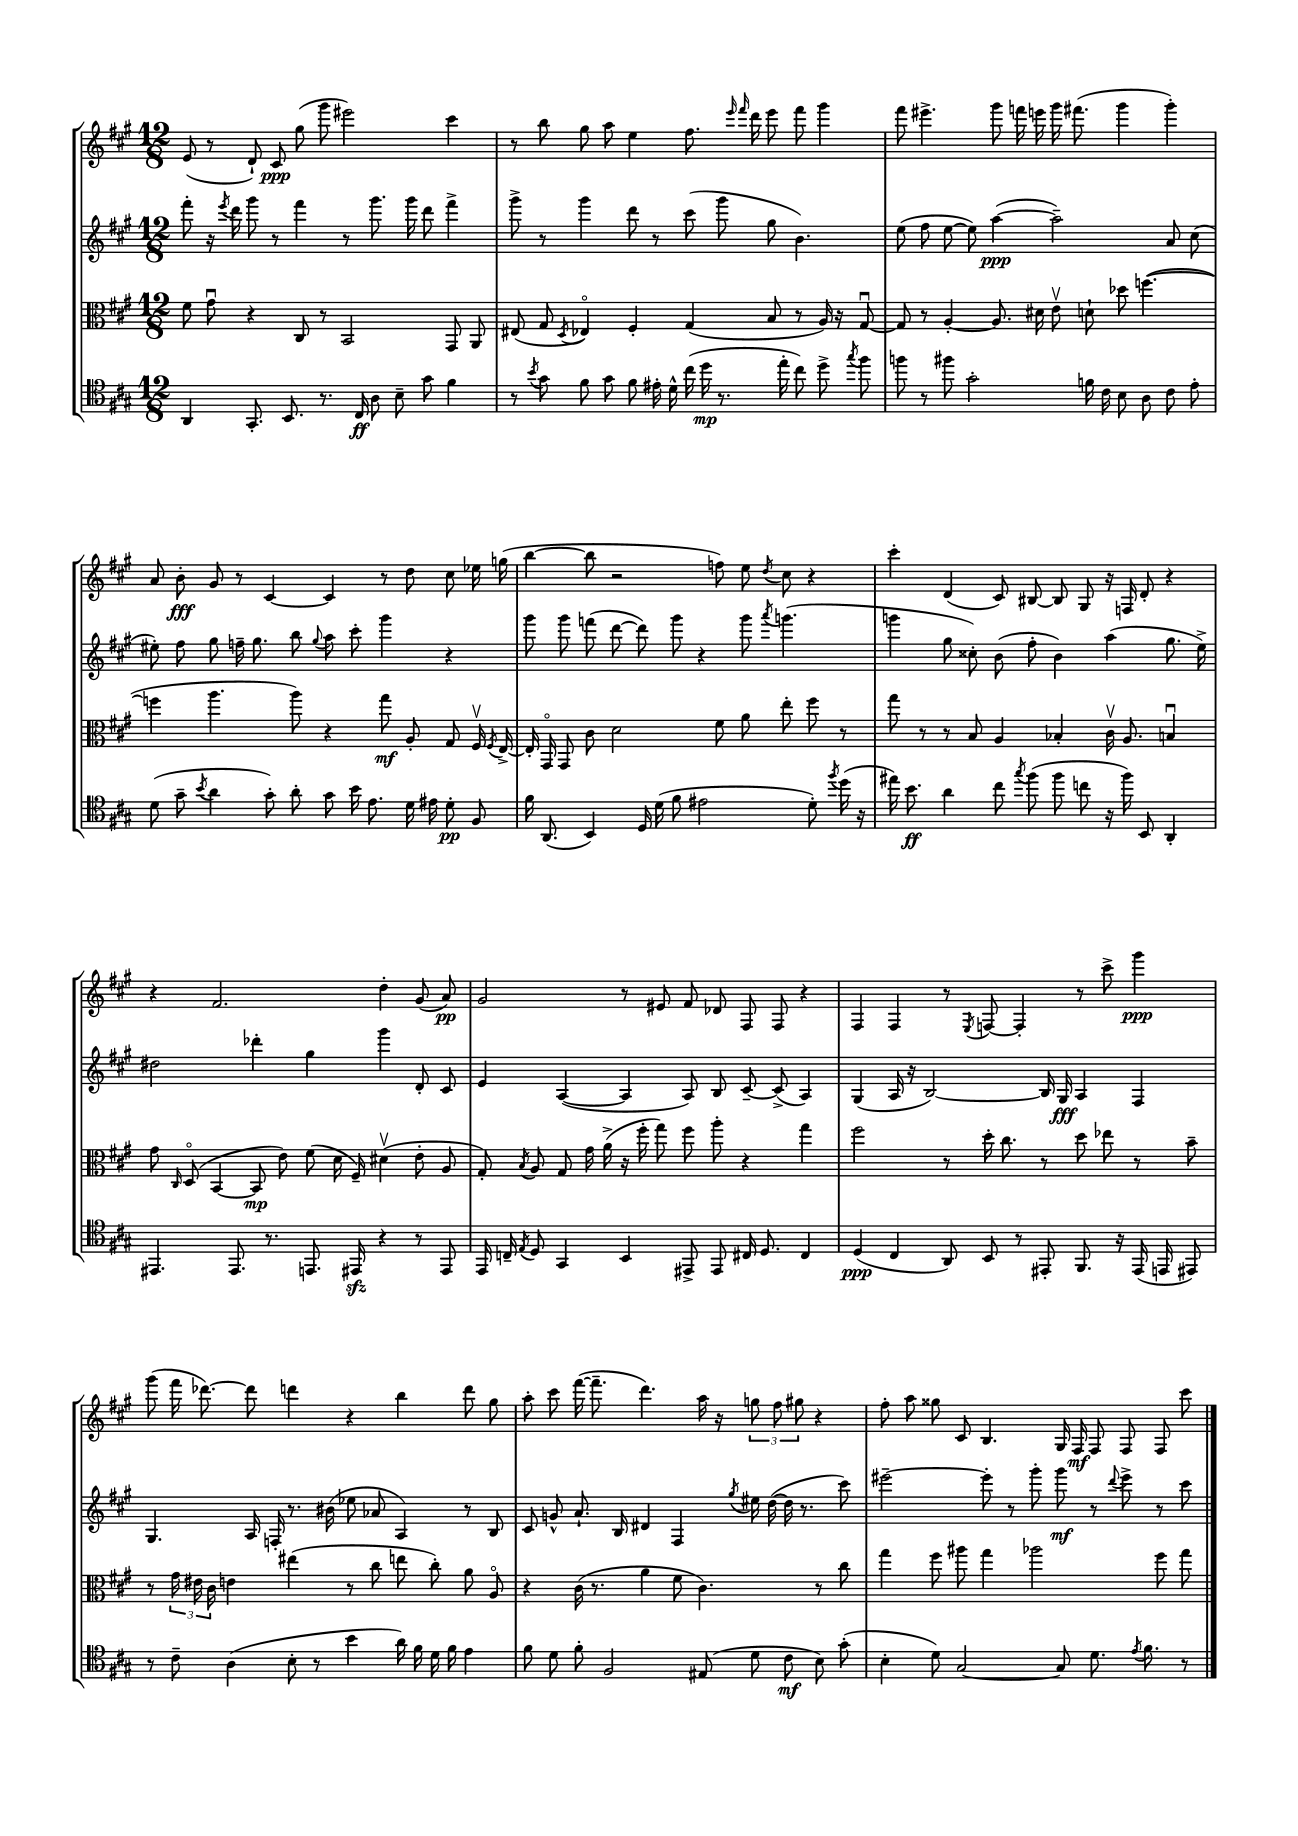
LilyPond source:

<<
\new StaffGroup <<
\new Staff = "s0" {
    \clef treble \key a \major \numericTimeSignature \time 12/8
    \autoBeamOff e'8( r8 d'8-!) cis'8\ppp gis''8( gis'''8 eis'''2) cis'''4 |
    r8 b''8 gis''8 a''8 e''4 fis''8. \grace { e'''16 fis'''16 } d'''16 e'''8 fis'''8 gis'''4 |
    fis'''8 eis'''4.-> gis'''8 f'''16 e'''16 gis'''16 fis'''8.( gis'''4 gis'''4-.) |
    a'8 b'8-.\fff gis'8 r8 cis'4~ cis'4 r8 d''8 cis''8 ees''16 g''16( |
    b''4~ b''8 r2 f''8) e''8 \acciaccatura { d''8 } cis''8 r4 |
    cis'''4-. d'4( cis'8) bis8~ bis8 gis8 r16 f16 d'8-. r4 |
    r4 fis'2. d''4-. gis'8( a'8\pp) |
    gis'2 r8 eis'8 fis'8 des'8 fis8 fis8 r4 |
    fis4 fis4 r8 \acciaccatura { e8 } f8~ f4-. r8 cis'''8-> gis'''4\ppp |
    gis'''8( fis'''16 des'''8.~) des'''8 d'''4 r4 b''4 d'''8 gis''8 |
    a''8-. cis'''8 fis'''16~( fis'''8.-- d'''4.) a''16 r16 \tuplet 3/2 { g''8 fis''8 gis''8 } r4 |
    fis''8-. a''8 gisis''8 cis'8 b4. gis16 fis16\mf fis8 fis8 fis8 cis'''8 \bar "|." |
}
\new Staff = "s1" {
    \clef treble \key a \major \numericTimeSignature \time 12/8
    \autoBeamOff fis'''8-. r16 \acciaccatura { e'''8 } d'''16 gis'''8 r8 fis'''4 r8 gis'''8. gis'''16 d'''8 fis'''4-> |
    gis'''8-> r8 gis'''4 d'''8 r8 cis'''8( gis'''8 gis''8 b'4.) |
    e''8( fis''8 e''8~ e''8) a''4~\ppp( a''2--) a'8 cis''8( |
    eis''8-.) fis''8 gis''8 f''16-- gis''8. b''8 \appoggiatura { gis''8 } a''8 cis'''8-. gis'''4 r4 |
    gis'''8 gis'''8 f'''8( d'''8~ d'''8) gis'''8 r4 gis'''8 \acciaccatura { a'''8 } g'''4.( |
    g'''4 gis''8 cisis''8-.) b'8( fis''8-. b'4) a''4( gis''8. e''16->) |
    dis''2 des'''4-. gis''4 gis'''4 d'8-. cis'8 |
    e'4 a4~( a4 a8) b8 cis'8~-- cis'8->( a4) |
    gis4( a16 r16 b2~) b16 gis16\fff a4 fis4 |
    gis4. a16 f16-. r8. bis'16( ees''8 aes'8 a4) r8 b8 |
    cis'8 g'8-^ a'8.-! b16 dis'4 fis4 \acciaccatura { gis''8 } eis''16 d''16~( d''16 r8. cis'''8) |
    eis'''2~-- eis'''8-. r8 gis'''8-. gis'''8\mf r8 \appoggiatura { d'''8 } eis'''8-> r8 cis'''8 \bar "|." |
}
\new Staff = "s2" {
    \clef alto \key a \major \numericTimeSignature \time 12/8
    \autoBeamOff fis'8 gis'8\downbow r4 cis8 r8 b,2 gis,8 a,8 |
    eis8( gis8 \acciaccatura { d8 } ees4\flageolet) fis4-. gis4( b8 r8 a16) r16 gis8~\downbow |
    gis8 r8 a4~-. a8. dis'16 e'8\upbow d'8-! des''8 f''4.~( |
    f''4 a''4. a''8) r4 gis''8\mf a8-. gis8 fis16\upbow \acciaccatura { fis8 } e16~-> |
    e16-. gis,16\flageolet gis,8 cis'8 d'2 fis'8 a'8 e''8-. fis''8 r8 |
    gis''8 r8 r8 b8 a4 bes4-. cis'16\upbow a8. b4\downbow |
    gis'8 \grace { cis16 } d8\flageolet( b,4~ b,8\mp e'8) fis'8( d'16 fis16--) dis'4\upbow( e'8-. a8 |
    gis8-.) \acciaccatura { b8 } a8 gis8 gis'16 a'16->( r16 fis''16-. gis''8) fis''8 a''8-. r4 gis''4 |
    fis''2 r8 d''16-. cis''8. r8 d''8 ees''8 r8 b'8-- |
    r8 \tuplet 3/2 { gis'16 eis'16 cis'16 } e'4 eis''4( r8 cis''8 e''8 cis''8-.) a'8 a8\flageolet |
    r4 cis'16( r8. a'4 fis'8 cis'4.) r8 cis''8 |
    gis''4 fis''8 ais''8 gis''4 aes''2 fis''8 gis''8 \bar "|." |
}
\new Staff = "s3" {
    \clef tenor \key a \major \numericTimeSignature \time 12/8
    \autoBeamOff a,4 gis,8.-. b,8. r8. cis16\ff a8 b8-- gis'8 fis'4 |
    r8 \acciaccatura { b'8 } gis'8 fis'8 gis'8 fis'8 eis'16-. d'16-^ cis''16( d''16\mp r8. e''16-. cis''8) d''8-> \acciaccatura { gis''8 } fis''8 |
    f''8 r8 fis''8 gis'2-. f'16 cis'16 b8 a8 cis'8 e'8-. |
    d'8( gis'8-- \acciaccatura { b'8 } a'4 gis'8-.) a'8-. gis'8 b'16 e'8. d'16 eis'16 d'8-.\pp fis8 |
    fis'16 a,8.( b,4) d16 d'16( fis'8 eis'2 d'8-.) \acciaccatura { fis''8 } d''16( r16 |
    eis''16) b'8.\ff a'4 cis''8 \acciaccatura { gis''8 } fis''8( fis''8 c''8 r16 fis''16) b,8 a,4-. |
    eis,4. eis,8. r8. e,8. eis,16\sfz r4 r8 eis,8 |
    e,16 c16-- \acciaccatura { e8 } d8 gis,4 b,4 eis,8-> eis,8 cis16 d8. cis4 |
    d4\ppp( cis4 a,8) b,8 r8 eis,8-. fis,8. r16 eis,16( e,16 eis,8) |
    r8 cis'8-- a4( b8-. r8 b'4 a'16) fis'16 d'16 fis'16 e'4 |
    fis'8 d'8 fis'8-. fis2 eis8( d'8 cis'8\mf b8) gis'8-.( |
    b4-. d'8) gis2~ gis8 d'8. \acciaccatura { e'8 } fis'8. r8 \bar "|." |
}
>>
>>
\layout { \context { \Score \remove "Bar_number_engraver" } }
